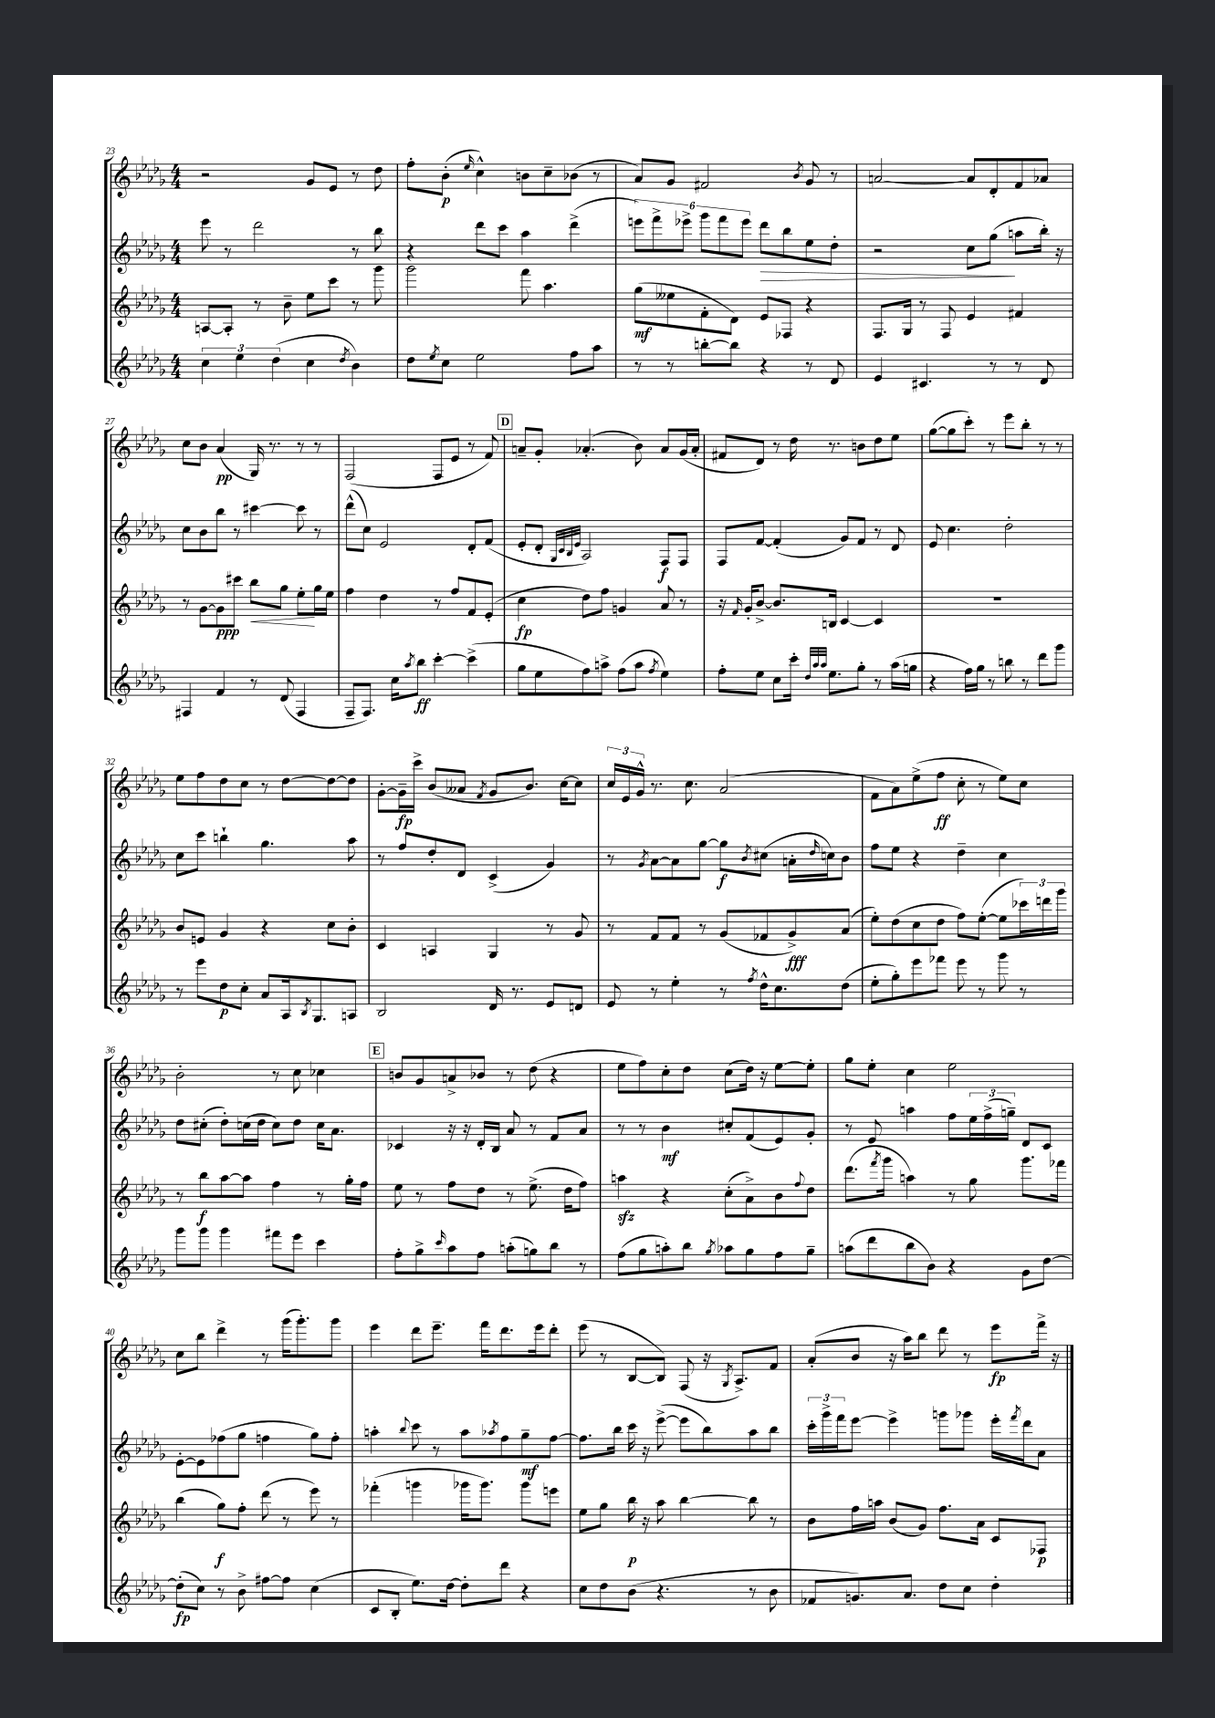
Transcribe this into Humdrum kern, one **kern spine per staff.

**kern	**kern	**kern	**kern
*staff4	*staff3	*staff2	*staff1
*clefG2	*clefG2	*clefG2	*clefG2
*k[b-e-a-d-g-]	*k[b-e-a-d-g-]	*k[b-e-a-d-g-]	*k[b-e-a-d-g-]
*M4/4	*M4/4	*M4/4	*M4/4
6cc\	[8A/L	8eee-\	2r
.	8A'/]J	8r	.
6ee-\	.	.	.
.	8r	2ddd-\	.
(6dd-\	.	.	.
.	8b-~\	.	.
4cc\	8ee-\L	.	8g-/L
.	8ccc\J	.	8e-/J
8qdd-/	.	.	.
4b-\)	8r	8r	8r
.	8ggg-\	8bb-\	8dd-\
=	=	=	=
8dd-\L	2ggg-\	4r	8ff'\L
8qee-/	.	.	.
8cc\J	.	.	(8b-'\J
.	.	.	16qqee-/
2ee-\	.	8ddd-\L	4cc^^\)
.	.	8ccc\J	.
.	8fff\	4aa-\	8b\L
.	4.aa-\	.	8cc~\
8ff\L	.	(4ddd-^\	(8b-\J
8aa-\J	.	.	8r
=	=	=	=
8r	(8gg-\L	12eee\L)	8a-/L)
.	.	12fff^\	.
8r	8ee--\	.	8g-/J
.	.	12eee-^\J	.
[8bb'\L	8f'\	12ggg-\L	2f#/
.	.	12fff\	.
8bb\]J	8d-\J)	.	.
.	.	12eee-\J	.
4r	8e-/L	8ddd-\L	.
.	8F-/J	8bb-\	.
.	.	.	8qb-/
8r	4r	8ee-\	8g-/
8d-/	.	8dd-'\J	8r
=	=	=	=
4e-/	8.F/L	2r	[2a/
.	16G-/Jk	.	.
4.c#/	8r	.	.
.	8F/	.	.
.	4e-/	8cc\L	8a/]L
8r	.	(8gg-\J	8d-'/
8r	4f#/	8aa\L	8f/
8d-/	.	16bb-'\Jk)	8a-/J
.	.	16r	.
=	=	=	=
4F#/	8r	8cc\L	8cc\L
.	[8g-\L	8b-\	8b-\J
4f/	8g-\]	8bb-\J	(4a-/
.	8ccc#\J	8r	.
8r	8bb-\L	[4ccc#\	16G-/)
.	.	.	8.r
(8d-/	8gg-\J	.	.
4F#/	8ee-'\L	8ccc#\]	8r
.	16gg-\L	8r	8r
.	16ee-\JJ	.	.
=	=	=	=
8F~/L	4ff\	(8ddd-^^\L	(2F/
8.F/J)	.	8cc\J)	.
.	4dd-\	2e-/	.
16cc\LK	.	.	.
8qaa-/	.	.	.
8bb-\J	.	.	.
[4ccc'\	8r	.	8F/L
.	8ff/L	.	8e-/J
(4ccc^\]	8f/	8d-'/L	8r
.	(8e-'/J	(8f/J	8f/)
=	=	=	=
8gg-\L	4cc\	8e-'/L	8a~/L
8ee-\	.	8d-'/J	8g-'/J
.	.	32qqG-/LLL	.
.	.	32qqc/	.
.	.	32qqB-/	.
.	.	32qqe-/JJJ	.
8ff\)	8dd-\L)	2A-/)	(4.a-'/
8aa^\J	8ff\J	.	.
(8ff\L	4g/	.	.
8aa\J	.	.	8b-\)
8qff/	.	.	.
4ee-\)	8a-/	8F/L	8a-/L
.	8r	8F/J	(16g-/L
.	.	.	16a-'/JJ
=	=	=	=
8ff'\L	16r	8F/L	8f#/L
.	16qqf/	.	.
.	16g-'/LK	.	.
8ee-\J	[8b-^/J	[8f/J	8d-/J)
8cc\L	8.b-/]L	(4f'/]	8r
16ccc'\Jk	.	.	16dd-\
32qqdd-/LLL	.	.	.
32qqaa-/	.	.	.
32qqaa-/JJJ	.	.	.
8.ee-\L	16B/Jk	.	8.r
.	[4c/	8g-/L)	.
8gg-'\J	.	8f/J	8b\L
8r	4c/]	8r	8dd-\
(16aa-\LL	.	8d-/	8ee-\J
16gg\JJ	.	.	.
=	=	=	=
4r	1r	8e-/	([8gg-\L
.	.	4.cc\	8gg-\]
16ff\LL)	.	.	8ccc'\J)
16gg-\JJ	.	.	.
8r	.	.	8r
8bb\	.	2dd-'\	8eee-\L
8r	.	.	8bb-'\J
8ddd-\L	.	.	8r
8ggg-\J	.	.	8r
=	=	=	=
8r	8b-/L	8cc\L	8ee-\L
8eee-\L	8e/J	8ccc\J	8ff\
8dd-\	4g-/	4bb`\	8dd-\
8cc'\J	.	.	8cc\J
8a-/L	4r	4.gg-\	8r
16A-/k	.	.	[8dd-\L
8qB-/	.	.	.
8.G-/	.	.	.
.	8cc\L	.	8dd-\_
8A/J	8b-'\J	8aa-\	8dd-\]J
=	=	=	=
2B-/	4c/	8r	[8g-'\L
.	.	8ff/L	16g-~\]L
.	.	.	16ccc^\JJ
.	4A/	8dd-'/	(8b-/L
.	.	8d-/J	8a--/J
.	.	.	8qf/
16d-/	4G-/	(4c^/	8g-/L
8.r	.	.	.
.	.	.	8.b-/J)
8e-/L	8r	4g-/)	.
.	.	.	[16cc\LK
8d/J	8g-/	.	8cc\]J
=	=	=	=
8e-/	8r	8r	24cc/LL
.	.	.	24e-/
.	.	.	24g-^^/JJ
.	.	8qg-/	.
8r	8f/L	[8a-\L	8.r
4ee-'\	8f/J	8a-\]	.
.	.	.	8.cc\
.	8r	[8gg-\J	.
8r	(8g-/L	8gg-\]L	(2a-/
8qff/	.	8qb-/	.
16dd-^^\LK	8f-/	(8cc#\J	.
8.cc\	.	.	.
.	8g-^/)	16a'\LL	.
.	.	16qqdd-/	.
.	.	16cc\J)	.
(8dd-\J	(8a-/J	8b-\J	.
=	=	=	=
8ee-'\L	8ee-'\L)	8ff\L	8f\L
8gg-'\)	(8dd-\	8ee-\J	8a-\)
8eee-\	8cc\	4r	(8ee-^\
8fff-\J	8dd-\J	.	8ff\J
8eee-\	8ff\L)	4dd-~\	8cc'\
8r	([8ee-'\J	.	8r
8ggg-\	8ee-\]L	4cc\	8ee-\L)
8r	24ccc-\L)	.	8cc\J
.	24ddd\	.	.
.	24ggg-\JJ	.	.
=	=	=	=
8ggg-\L	8r	8dd-\L	2b-'\
8ggg-\J	8bb-\L	(8cc#'\J	.
4ggg-\	[8aa-\	8dd-'\L)	.
.	8aa-\]J	(16cc\L	.
.	.	16dd-\JJ	.
8fff#\L	4ff\	8cc\L)	8r
8eee-\J	.	8dd-\J	8cc\
4ccc\	8r	16cc\LK	4cc-\
.	.	8.a-\J	.
.	16gg-'\LL	.	.
.	16ff\JJ	.	.
=	=	=	=
8ff'\L	8ee-\	4c-/	8b/L
8gg-^\	8r	.	8g-/
16qqccc/	.	.	.
8aa-\	8ff\L	16r	8a^/
.	.	16r	.
8ff\J	8dd-\J	16d-'/LL	8b-/J
.	.	16B-/JJ	.
(8aa'\L	8r	8a-/	8r
8gg\)	(8.ee-^\	8r	(8dd-\
8bb-\J	.	8f/L	4r
.	16dd-\LK	.	.
8r	8ff\J)	8a-/J	.
=	=	=	=
(8ff\L	4aa\	8r	8ee-\L
8gg-\	.	8r	8ff\)
8aa'\)	4r	4b-\	8cc'\
8bb-\J	.	.	8dd-\J
8qgg-/	.	.	.
8aa-\L	(8cc'\L	8cc#'/L	(8cc\L
8gg-\	8a-^\)	(8f/	16dd-\Jk)
.	.	.	16r
8ff\	8b-\	8e-/)	[8ee-\L
.	8qqff/	.	.
8gg-~\J	8dd-\J	8g-'/J	8ee-'\]J
=	=	=	=
(8aa\L	(8.ddd-\L	8r	8gg-\L
8ddd-\	.	8e-/	8ee-'\J
.	8qfff/	.	.
.	16ggg-\Jk	.	.
8bb-\	4aa\)	4aa\	4cc\
8b-\J)	.	.	.
4r	8r	8ff\L	2ee-\
.	8gg-\	24ee-\L	.
.	.	(24ff^\	.
.	.	24gg~\JJ)	.
8g-\L	8.ggg-\L	8d-/L	.
[8dd-\J	.	8c/J	.
.	16fff-\Jk	.	.
=	=	=	=
(8dd-'\]L	(4bb-\	[8e-'\L	8cc\L
8cc\J)	.	8e-\]	8bb-\J
8r	8gg-\L)	(8ff-\	4ddd-^\
8b-^\	8ff'\J	8gg-\J	.
[8ff#\L	(8ddd-\	4ff\	8r
8ff#\]J	8r	.	(16ggg-\LK
.	.	.	8.ggg-'\)
(4cc\	8eee-\)	8gg-\L)	.
.	8r	8ff'\J	8ggg-\J
=	=	=	=
8c/L	(4fff-'\	4aa'\	4eee-\
8B-'/J	.	.	.
.	.	8qqbb-/	.
8.ee-\L)	4ggg\	8ccc\	8ddd-\L
.	.	8r	8.eee-~\J
[16dd-\Jk	.	.	.
8dd-'\]L	16ggg-\LK	8aa\L	.
.	8.ggg-\J)	.	16fff\LK
.	.	8qaa-/	.
8ddd-\J	.	8ff\	8.ddd-\
4r	8ggg-\L	8gg-~\	.
.	.	.	16eee-\k
.	8eee\J	[8ff\J	8ddd-'\J
=	=	=	=
8cc\L	8ee-\L	8.ff\]L	(8eee-\
8dd-\	8gg-\J	.	8r
.	.	16bb-\Jk	.
(8b-\J	16bb-\	16ccc\	[8B-/L
.	16r	16r	.
4.r	8aa-\	([8eee-^\	8B-/]J)
.	[4bb-\	8eee-\]L	(8F/
.	.	8bb-\)	16r
.	.	.	8qG-/
.	.	.	8.A-^/L)
8r	8bb-\]	8aa-\	.
8b-\	8r	8bb-\J	8f/J
=	=	=	=
8f-/L	8b-\L	24ccc'\LL	(8a-'/L
.	.	24ggg-^\	.
.	.	24fff\J	.
8.g/)	16ff\L	[8eee-\J	8b-/J
.	16aa\JJ	.	.
.	(8b-/L	4eee-^\]	16r
8.a-/J	.	.	16aa-\LK)
.	8g-/J)	.	8bb-\J
8dd-\L	8.ff\L	8ggg\L	8ddd-\
8cc\J	.	8ggg-\J	8r
.	16a-\Jk	.	.
4dd-'\	8c/L	16eee-'\LL	8eee-\L
.	.	8qfff/	.
.	.	16ddd-\J	.
.	8F-/J	8a-\J	16fff^\Jk
.	.	.	16r
==	==	==	==
*-	*-	*-	*-
